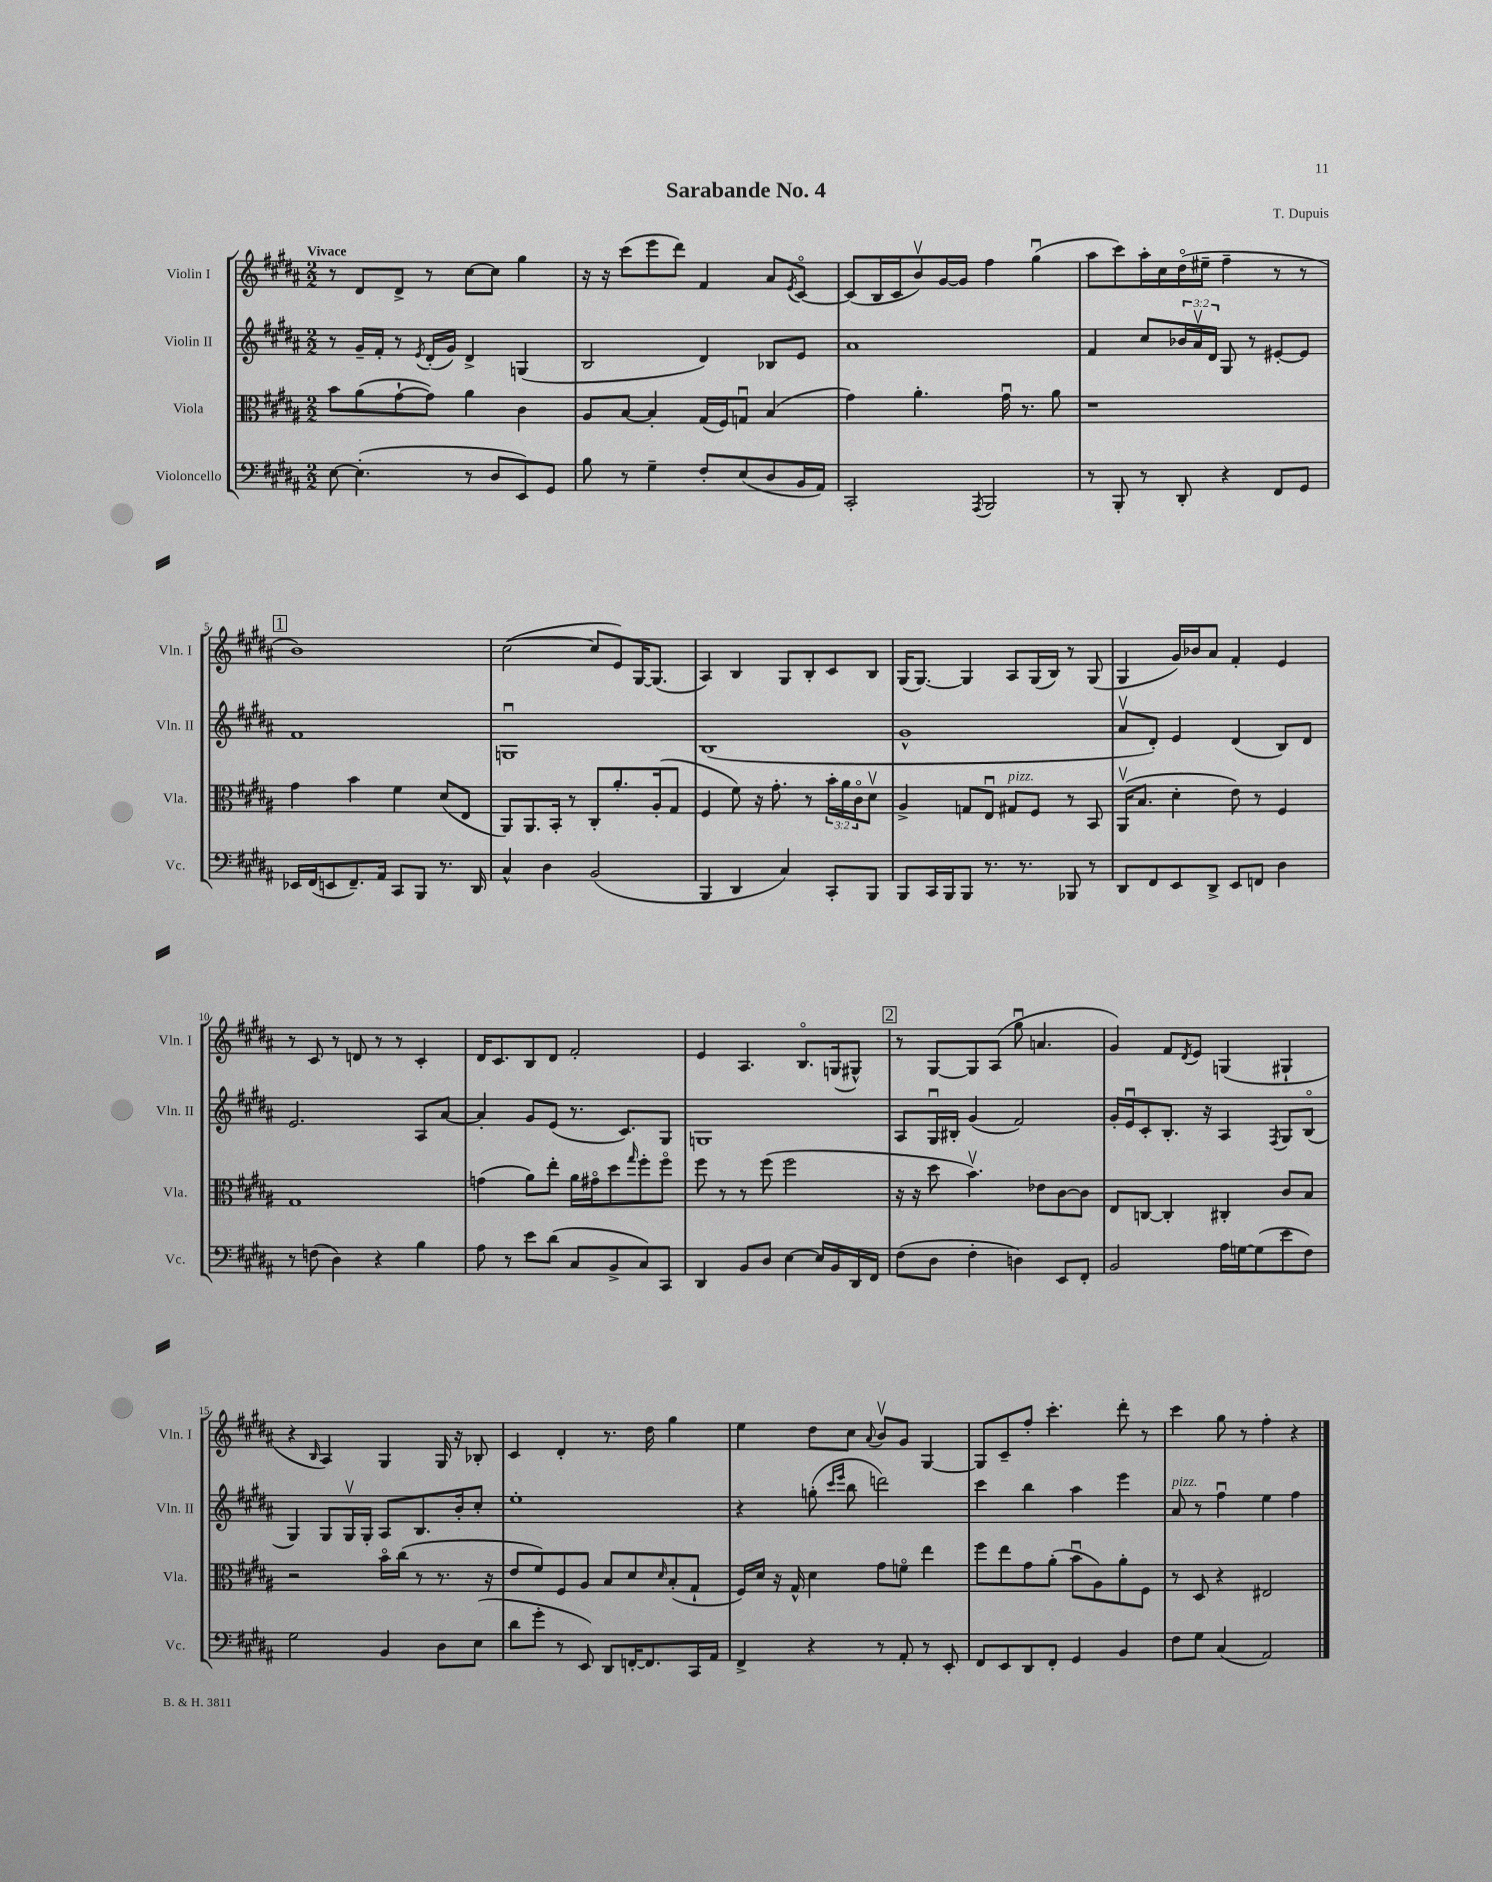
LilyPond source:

\header { title = "Sarabande No. 4" composer = "T. Dupuis" }
<<
\new StaffGroup <<
\new Staff = "s0" \with { instrumentName = "Violin I" shortInstrumentName = "Vln. I" } {
    \clef treble \key b \major \numericTimeSignature \time 2/2 \tempo "Vivace"
    r8 dis'8 dis'8-> r8 cis''8~ cis''8 gis''4 |
    r16 r16 cis'''8( e'''8 dis'''8) fis'4 ais'8 \acciaccatura { e'8 } cis'8~\flageolet |
    cis'8( b16 cis'16 b'8\upbow) gis'16~ gis'16 fis''4 gis''4\downbow( |
    ais''8 cis'''8) ais''16-. cis''16 dis''16\flageolet( eis''16-- fis''4-- r8 r8 |
    \mark \markup { \box "1" } b'1) |
    cis''2~( cis''8 e'8) gis16~ gis8.( |
    ais4) b4 gis8 b8-. cis'8 b8 |
    gis16( gis8.~) gis4 ais8 gis16( b16) r8 gis8( |
    gis4 gis'16) bes'16 ais'8 fis'4-. e'4 |
    r8 cis'8 r8 d'8 r8 r8 cis'4-. |
    dis'16 cis'8. b8 dis'8 fis'2-. |
    e'4 ais4. b8.\flageolet g16( gis8-^) |
    \mark \markup { \box "2" } r8 gis8~ gis8 ais8( gis''8\downbow a'4. |
    gis'4) fis'8 \acciaccatura { dis'8 } e'8 g4( gis4-! |
    r4 \grace { b16 } ais4) gis4 gis16 r16 bes8-. |
    cis'4 dis'4-. r8. dis''16 gis''4 |
    e''4 dis''8 cis''8 \appoggiatura { ais'8 } b'8\upbow gis'8 gis4~ |
    gis8 cis'8-- fis''8-. cis'''4.-. dis'''8-. r8 |
    cis'''4 gis''8 r8 fis''4-. r4 \bar "|." |
}
\new Staff = "s1" \with { instrumentName = "Violin II" shortInstrumentName = "Vln. II" } {
    \clef treble \key b \major \numericTimeSignature \time 2/2 \override Staff.TupletNumber.text = #tuplet-number::calc-fraction-text
    r8 gis'16-- fis'16-. r8 \acciaccatura { e'8 } dis'16-.( gis'16) dis'4-> g4( |
    b2 dis'4) bes8 e'8 |
    ais'1 |
    fis'4 cis''8 \tuplet 3/2 { bes'16 ais'16\upbow dis'16 } gis8 r8 eis'8~-. eis'8 |
    \mark \markup { \box "1" } fis'1 |
    g1\downbow |
    b1( |
    gis'1-^ |
    ais'8\upbow dis'8-.) e'4 dis'4( b8) dis'8 |
    e'2. ais8 ais'8~ |
    ais'4-. gis'8 e'8( r8. cis'8.) gis8 |
    g1 |
    \mark \markup { \box "2" } ais8 gis16\downbow bis16-. gis'4( fis'2) |
    gis'16-. e'16\downbow cis'8-. b8.-. r16 ais4 \acciaccatura { fis8 } gis8 b8\flageolet( |
    gis4) gis8 gis16\upbow gis16-. ais8 b8. b'16-. cis''8-. |
    e''1-. |
    r4 g''8-.( \grace { cis'''16 e'''16 } b''8 d'''2) |
    cis'''4 b''4 ais''4 e'''4 |
    ais'8^\markup { \italic "pizz." } r8 fis''4\downbow e''4 fis''4 \bar "|." |
}
\new Staff = "s2" \with { instrumentName = "Viola" shortInstrumentName = "Vla." } {
    \clef alto \key b \major \numericTimeSignature \time 2/2 \override Staff.TupletNumber.text = #tuplet-number::calc-fraction-text
    b'8 ais'8( gis'8~-! gis'8) ais'4 cis'4 |
    ais8 b8~ b4-. gis16( fis16) g8\downbow b4( |
    gis'4) ais'4.-. gis'16\downbow r8. ais'8 |
    r1 |
    \mark \markup { \box "1" } gis'4 b'4 fis'4 dis'8( e8 |
    ais,8) ais,8. b,16-. r8 cis8-. ais'8.-. ais16-.( gis8 |
    fis4 fis'8) r16 gis'8.-. r8 \tuplet 3/2 { b'16-. ais'16 cis'16\flageolet } dis'8\upbow |
    ais4-> g8 e8\downbow gis8^\markup { \italic "pizz." } fis8 r8 b,8 |
    ais,16\upbow( b8. dis'4-. e'8) r8 fis4 |
    gis1 |
    g'4( ais'8) e''8-. ais'16 gis'16\flageolet dis''8 \grace { gis''16 } fis''8-. fis''8\flageolet |
    fis''8 r8 r8 fis''8( fis''2 |
    \mark \markup { \box "2" } r16 r16 dis''8 b'4.\upbow) ees'8 cis'8~ cis'8 |
    e8 c8~ c4-. cis4-. cis'8 b8 |
    r2 b'16\flageolet cis''16( r8 r8. r16 |
    e'8 fis'8) fis8 ais8 b8 dis'8 \grace { dis'16 } b8-.( gis8-! |
    fis16) dis'16 r16 gis16-^ dis'4 gis'8 f'8\flageolet e''4 |
    fis''8 e''8 gis'8 ais'8-.( b'8\downbow ais8) ais'8-. fis8 |
    r8 dis8 r4 eis2 \bar "|." |
}
\new Staff = "s3" \with { instrumentName = "Violoncello" shortInstrumentName = "Vc." } {
    \clef bass \key b \major \numericTimeSignature \time 2/2
    e8~ e4.-.( r8 dis8 e,8) gis,8 |
    b8 r8 gis4-- fis8-. e8( dis8 b,16 ais,16) |
    cis,2-. \acciaccatura { ais,,8 } b,,2 |
    r8 b,,8-. r8 dis,8-. r4 fis,8 gis,8 |
    \mark \markup { \box "1" } ees,16 fis,16( e,8 fis,8.--) ais,16 cis,8 b,,8 r8. dis,16 |
    cis4-^ dis4 b,2( |
    b,,4 dis,4 cis4) cis,8-. b,,8 |
    b,,8 cis,16 b,,16 b,,8 r8. r8. bes,,8 r8 |
    dis,8 fis,8 e,8 dis,8-> e,8 f,8 dis4 |
    r8 f8( dis4) r4 b4 |
    ais8 r8 e'8 dis'8( cis8 b,8-> cis8) cis,8 |
    dis,4 b,8 dis8 e4~ e16 b,16 dis,16 fis,16 |
    \mark \markup { \box "2" } fis8( dis8 fis4-. d4) e,8 fis,8-. |
    b,2 ais16 g16~ g8( e'8 fis8) |
    gis2 b,4 dis8 e8( |
    dis'8 gis'8-. r8 e,8) dis,8 f,16~-. f,8. cis,16 ais,16 |
    fis,4-> r4 r8 ais,8-. r8 e,8-. |
    fis,8 e,8 dis,8 fis,8-. gis,4 b,4 |
    fis8 gis8 cis4( ais,2) \bar "|." |
}
>>
>>
